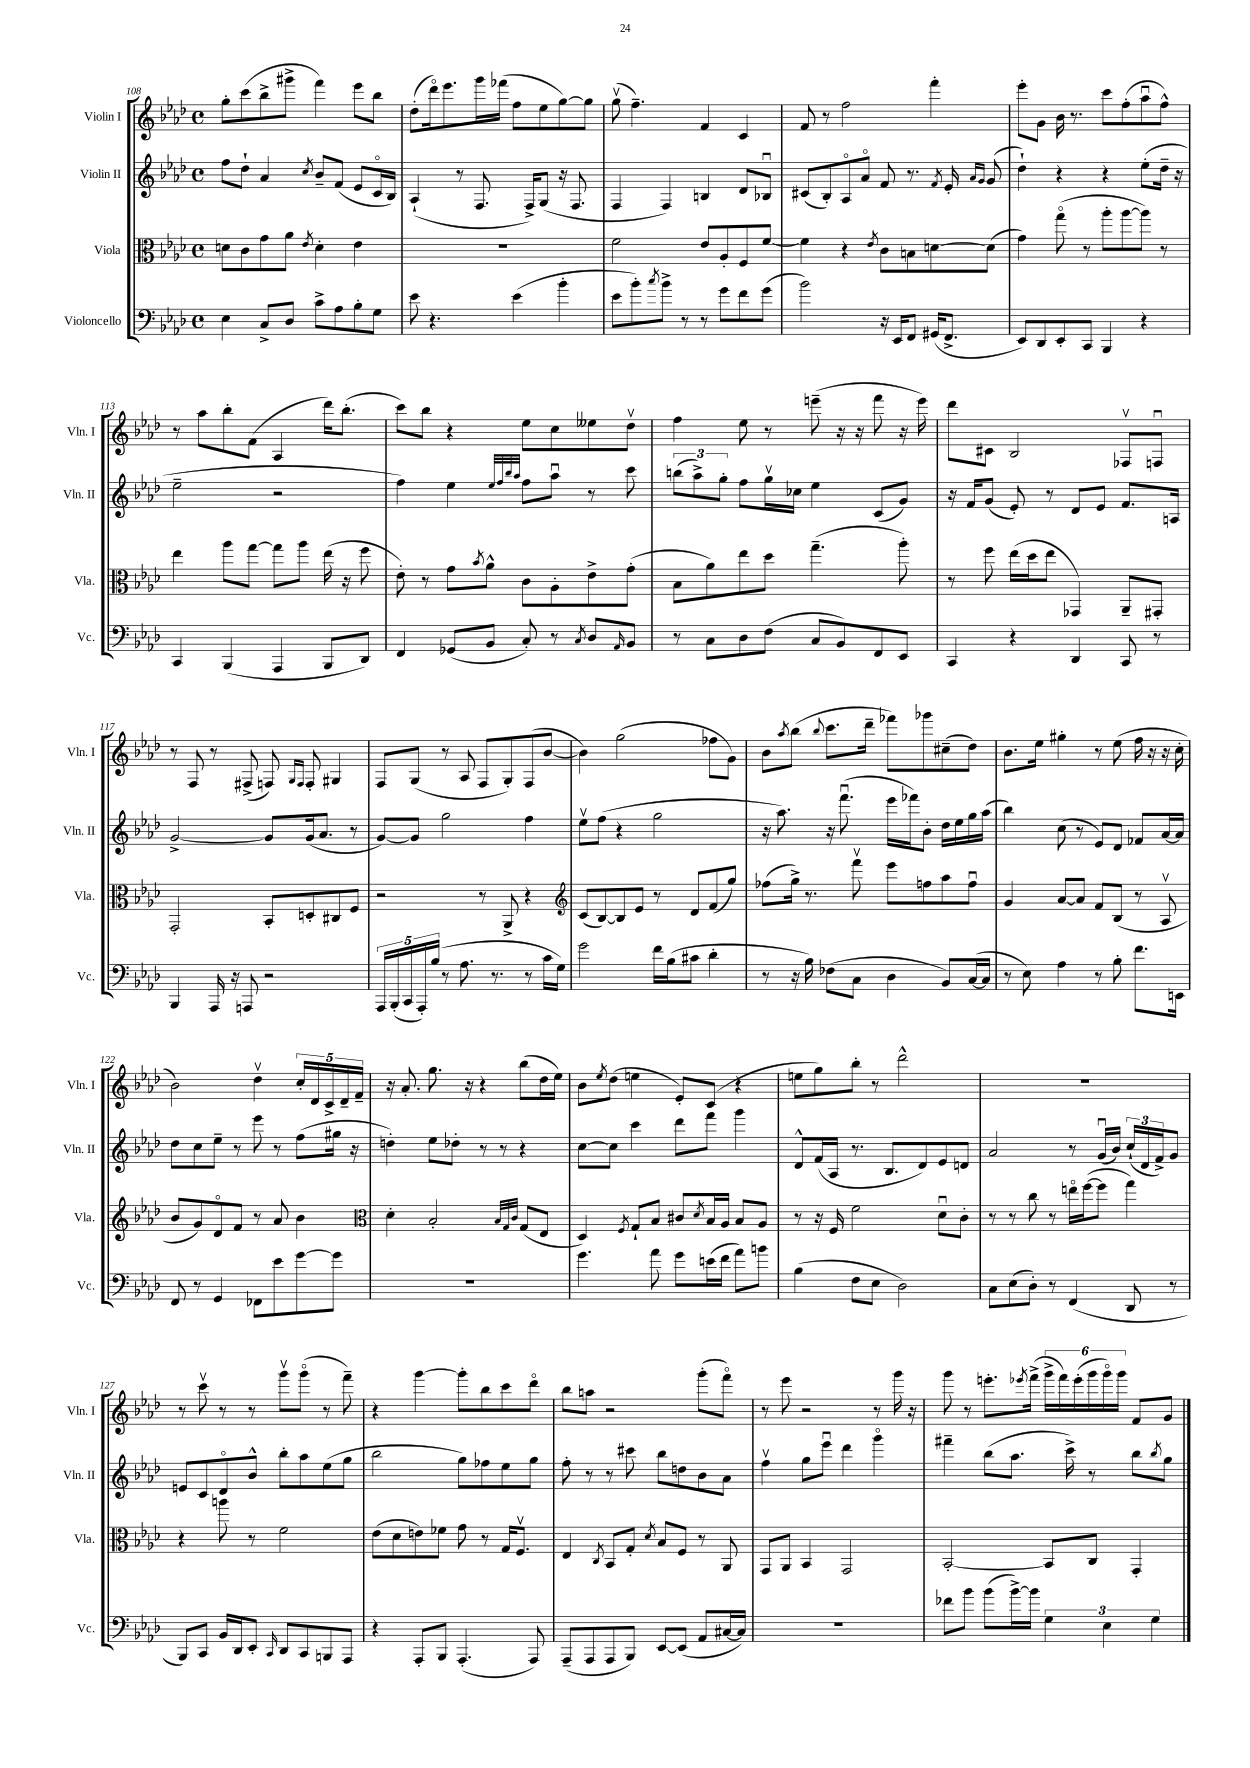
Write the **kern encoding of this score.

**kern	**kern	**kern	**kern
*staff4	*staff3	*staff2	*staff1
*clefF4	*clefC3	*clefG2	*clefG2
*k[b-e-a-d-]	*k[b-e-a-d-]	*k[b-e-a-d-]	*k[b-e-a-d-]
*M4/4	*M4/4	*M4/4	*M4/4
*met(c)	*met(c)	*met(c)	*met(c)
4E-\	8d\L	8ff\L	8gg'\L
.	8c\	8dd-`\J	(8ccc\
8C^/L	8g\	4a-/	8bb-^\
8D-/J	8a-\J	.	8ggg#^\J
.	8qe-/	8qcc/	.
8c^\L	4d'\	8b-~/L	4fff\)
8A-\	.	(8f/J	.
8B-'\	4e-\	8e-/L	8eee-\L
8G\J	.	16co/L	8bb-\J
.	.	16B-/JJ)	.
=	=	=	=
8e-\	1r	(4A-`/	(8dd-'\L
4.r	.	.	16ddd-o\k)
.	.	.	8.eee-\
.	.	8r	.
.	.	8.F/	16ggg\L
.	.	.	(16fff-\JJ
(4e-\	.	.	8ff\L
.	.	16F^/LK)	.
.	.	(8G/J	8ee-\
4b-'\	.	16r	[8gg\)
.	.	8.F/	.
.	.	.	8gg\]J
=	=	=	=
8e-\L	2f\	4F/	(8ggv\
8b-'\)	.	.	4.ff~\)
8qcc/	.	.	.
8b-^\J	.	4F/)	.
8r	.	.	.
8r	8e-/L	4B/	4f/
8g\L	8A-'/	.	.
8f\	8F/	8d-/L	4c/
(8g\J	[8f/J	8B-u/J	.
=	=	=	=
2b-\)	4f\]	(8c#/L	8f/
.	.	8B-'/)	8r
.	4r	8A-o/	2ff\
.	.	8a-o/J	.
.	8qe-/	.	.
16r	8c\L	8f/	.
16EE-/LK	.	.	.
8FF/J	8B\	8.r	.
(16GG#/LK	[8d\	.	4fff'\
.	.	8qf/	.
8.FF^/J	.	16e-'/	.
.	.	16qqa-/LL	.
.	.	16qqg/JJ	.
.	(8d\]J	(8g/	.
=	=	=	=
8EE-/L)	4g\)	4dd-`\)	8eee-'\L
8DD-/	.	.	8g\J
8EE-'/	(8ggo\	4r	16b-\
.	.	.	8.r
8CC/J	8r	.	.
4BBB-/	8aa-'\L	4r	8ccc\L
.	[8aa-\	.	(8ff'\
4r	8aa-\]J)	(8ee-'\L	8aa-u\
.	8r	16dd-~\Jk	8ff^^\J)
.	.	16r	.
=	=	=	=
4CC/	4ee-\	2ee-~\	8r
.	.	.	8aa-\L
(4BBB-/	8aa-\L	.	8bb-'\
.	[8gg\J	.	(8f\J
4AAA-/	8gg\]L	2r	4A-/
.	8aa-\J	.	.
8BBB-/L	(16ee-\	.	16ddd-\LK)
.	16r	.	(8.bb-'\J
8DD-/J)	8ff\	.	.
=	=	=	=
4FF/	8e-'\)	4ff\)	8ccc\L)
.	8r	.	8bb-\J
(8GG-/L	8g\L	4ee-\	4r
.	8qb-/	.	.
8BB-/J	8a-^^\J	.	.
.	.	32qqee-/LLL	.
.	.	32qqff/	.
.	.	32qqbb-/	.
.	.	32qqaa-/JJJ	.
8C'/)	8c\L	8ff\L	8ee-\L
8r	8A-'\	8aa-u\J	8cc\
8qC/	.	.	.
8D-/L	8e-^\	8r	8ee--\
16qqAA-/	.	.	.
8BB-/J	(8g'\J	8ccc\	8dd-v\J
=	=	=	=
8r	8B-\L	(12bb\L	4ff\
.	.	12aa-^\)	.
8C\L	8a-\)	.	.
.	.	12gg'\J	.
8D-\	8ee-\	8ff\L	8ee-\
(8F\J	8dd-\J	16ggv\L	8r
.	.	16cc-\JJ	.
8C/L	(4.gg~\	4ee-\	(8eee~\
8BB-/)	.	.	16r
.	.	.	16r
8FF/	.	(8c/L	8fff\
8EE-/J	8aa-'\)	8g/J)	16r
.	.	.	16eee\)
=	=	=	=
4CC/	8r	16r	8ddd-\L
.	.	16f/LK	.
.	8ff\	(8g/J	8c#\J
4r	(16ee-\LL	8e-'/)	2B-/
.	16dd-\J	.	.
.	8ee-\J	8r	.
4DD-/	4GG-/)	8d-/L	.
.	.	8e-/J	.
8CC/	8AA-~/L	8.f/L	8F-v/L
8r	8GG#'/J	.	8Fu/J
.	.	16A/Jk	.
=	=	=	=
4BBB-/	2GG'/	[2g^/	8r
.	.	.	8F/
16AAA-/	.	.	8r
16r	.	.	.
8AAA/	.	.	(8F#^/
2r	8BB-'/L	8g/]L	8F/)
.	.	.	16qqG/LL
.	.	.	16qqF/JJ
.	8D'/	(16g/k	8F'/
.	.	8.a-/J	.
.	8C#/	.	4G#/
.	8F/J	8r	.
=	=	=	=
20AAA-/LL	2r	[8g/L)	8F/L
(20BBB-'/	.	.	.
20CC/	.	.	.
.	.	8g/]J	(8G/J
20AAA-'/)	.	.	.
(20B-/JJ	.	.	.
8r	.	2gg\	8r
8.A-\	.	.	8A-/
.	8r	.	8F/L
8.r	.	.	.
.	8AA-^/	.	8G'/)
8r	4r	4ff\	(8F/
16c\LL	.	.	[8b-/J
16G\JJ)	.	.	.
=	=	=	=
*	*clefG2	*	*
2g\	(8c/L	8ee-v\L	4b-\])
.	[8B-/)	(8ff\J	.
.	8B-/]	4r	(2gg\
.	8e-/J	.	.
16f\LL	8r	2gg\	.
(16B-\J	.	.	.
8c#\J	8d-/L	.	.
4d-'\	(8f/	.	8ff-\L
.	8gg/J)	.	8g\J)
=	=	=	=
8r	(8ff-\L	16r	8b-\L
.	.	8.aa-\)	.
.	.	.	8qaa-/
16r	16gg^\Jk)	.	(8bb-\J
16B-\)	8.r	.	.
.	.	.	8qqbb-/
(8F-\L	.	16r	8.ccc\L
.	.	(8.fffu\	.
8C\J	8fffv\	.	.
.	.	.	16ddd-~\Jk
4D-\	8eee-\L	16eee-\LL	8fff-\L)
.	.	16fff-\J)	.
.	8ff\	8b-'\J	8ggg-\
8BB-/L)	8aa-\	16dd-\LL	(8cc#~\
.	.	16ee-\	.
([16C/L	8ffu\J	16gg\	8dd-\J)
16C/]JJ	.	(16aa-\JJ	.
=	=	=	=
8r	4g/	4bb-\)	8.b-\L
8E-\)	.	.	.
.	.	.	16ee-\Jk
4A-\	[8a-/L	(8cc\	4gg#'\
.	8a-/]J	8r	.
8r	8f/L	8e-/L)	8r
8B-'\	(8B-/J	8d-/J	(8ee-\
8.f\L	8r	8f-/L	16ff\
.	.	.	16r
.	8A-v/	[16a-/L	16r
16EE\Jk	.	16a-/]JJ	16cc'\
=	=	=	=
8FF/	8b-/L	8dd-\L	2b-\)
8r	8g/)	8cc\	.
4GG/	8d-o/	8ee-~\J	.
.	8f/J	8r	.
8FF-\L	8r	8eee-\	4dd-v\
8e-\	8a-/	8r	.
[8g\	4b-\	(8ff\L	20cc'/LL
.	.	.	20d-/
.	.	.	20c^/
8g\]J	.	16gg#\Jk	.
.	.	.	20d-~/
.	.	16r	.
.	.	.	20f~/JJ
=	=	=	=
*	*clefC3	*	*
1r	4d-'\	4dd'\)	16r
.	.	.	8.a-'/
.	2B-'/	8ee-\L	8.gg\
.	.	8dd-'\J	.
.	.	.	16r
.	.	8r	4r
.	.	8r	.
.	32qqB-/LLL	.	.
.	32qqG/	.	.
.	32qqc/JJJ	.	.
.	(8G/L	4r	(8bb-\L
.	8E-/J	.	16dd-\L
.	.	.	16ee-\JJ)
=	=	=	=
4.g\	4D-/)	[8cc\L	8b-\L
.	.	.	8qee-/
.	.	8cc\]J	(8dd-\J
.	8qF/	.	.
.	8G`/L	4ccc\	4ee\
8a-\	8B-/J	.	.
8g\L	8c#/L	8ddd-\L	8e-'/L)
.	8qd-/	.	.
(16e\L	16B-/L	8fff\J	(8c/J
16f\JJ	16A-/JJ	.	.
8a-\L)	8B-/L	4ggg\	4r
8b\J	8A-/J	.	.
=	=	=	=
(4B-\	8r	8d-^^/L	8ee\L
.	16r	(16f/L	8gg\)
.	16F/	16A-/JJ	.
8F\L	2f\	8.r	8bb-'\J
8E-\J	.	.	8r
.	.	8.B-/L	.
2D-\)	.	.	2ddd-^^\
.	.	8d-/)	.
.	8d-u\L	8e-/	.
.	8c'\J	8d/J	.
=	=	=	=
8C\L	8r	2a-/	1r
(8E-\	8r	.	.
8D-'\J)	8cc\	.	.
8r	8r	.	.
(4FF/	16eeo\LL	8r	.
.	([16ff\J	.	.
.	8ff\]J	(16gu/LL	.
.	.	16b-/JJ)	.
8DD-/	4gg\)	(24cc`/LL	.
.	.	24d-/	.
.	.	24f^/J)	.
8r	.	8g/J	.
=	=	=	=
8BBB-/L)	4r	8e/L	8r
8CC/J	.	8c/	8cccv\
16BB-/LL	8aa\	8d-o/	8r
16DD-/J	.	.	.
8EE-'/J	8r	8b-^^/J	8r
16qqCC/	.	.	.
8DD-/L	2f\	8bb-'\L	8gggv\L
8CC/	.	8aa-\	(8gggo\J
8BBB/	.	(8ee-\	8r
8AAA-/J	.	8gg\J	8fff~\)
=	=	=	=
4r	(8e-\L	2bb-\	4r
.	8d-\	.	.
8AAA-'/L	8e\)	.	[4ggg\
8BBB-/J	8f-\J	.	.
(4.AAA-'/	8g\	8gg\L)	8ggg'\]L
.	8r	8ff-\	8bb-\
.	16G/LK	8ee-\	8ccc\
.	8.Fv/J	.	.
8AAA-/)	.	8gg\J	8ddd-o\J
=	=	=	=
(8AAA-~/L	4E-/	8ff'\	8bb-\L
8AAA-/	.	8r	8aa\J
.	8qC/	.	.
8AAA-/	8BB-/L	8r	2r
8BBB-/J)	8G'/J	8ccc#\	.
.	8qd-/	.	.
[8EE-/L	8B-/L	8bb-\L	.
(8EE-/]J	8F/J	8dd\	.
8AA-/L	8r	8b-\	(8ggg'\L
[16C#/L	8AA-/	8a-\J	8fffo\J)
16C#/]JJ)	.	.	.
=	=	=	=
1r	8GG/L	4ffv\	8r
.	8AA-/J	.	8eee-\
.	4BB-/	8gg\L	2r
.	.	8eee-u\J	.
.	2GG/	4ddd-\	.
.	.	4gggo\	8r
.	.	.	16ggg\
.	.	.	16r
=	=	=	=
8f-\L	[2BB-'/	4fff#~\	8ggg\
8b-\J	.	.	8r
(8b-\L	.	(8bb-\L	8.eee'\L
[16b-^\L)	.	8.aa-\J	.
.	.	.	8qeee-/
16b-\]JJ	.	.	(16fff^\Jk
6G\	8BB-/]L	.	24ggg^\LL
.	.	.	24fff\)
.	.	16ccc^\)	.
.	.	.	(24eee-'\
.	8C/J	8r	24ggg\
6E-\	.	.	24gggo\)
.	.	.	24ggg\JJ
.	4GG'/	8bb-\L	8f/L
6G\	.	.	.
.	.	8qbb-/	.
.	.	8gg\J	8g/J
==	==	==	==
*-	*-	*-	*-
